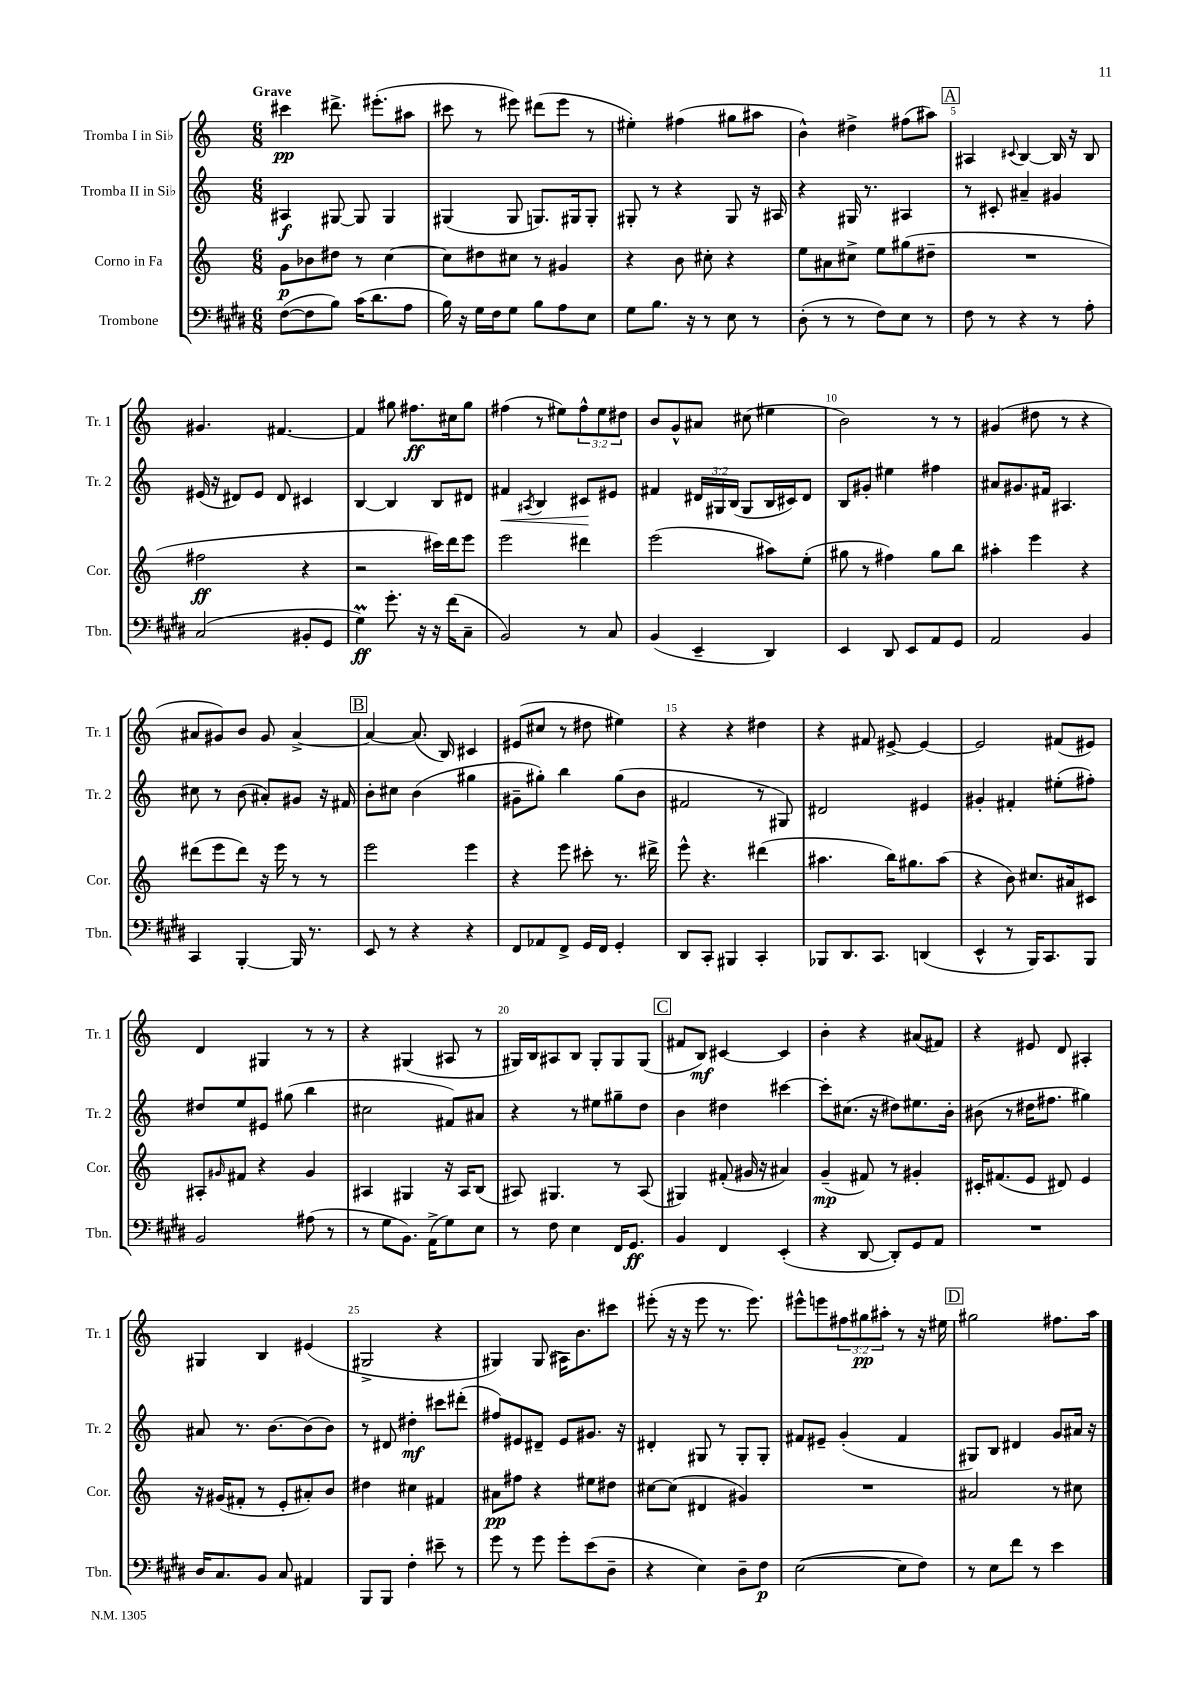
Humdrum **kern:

**kern	**dynam	**kern	**dynam	**kern	**dynam	**kern	**dynam
*part4	*part4	*part3	*part3	*part2	*part2	*part1	*part1
*staff4	*staff4	*staff3	*staff3	*staff2	*staff2	*staff1	*staff1
*I"Trombone	*	*I"Corno in Fa	*	*I"Tromba II in Si♭	*	*I"Tromba I in Si♭	*
*I'Tbn.	*	*I'Cor.	*	*I'Tr. 2	*	*I'Tr. 1	*
*clefF4	*	*clefG2	*	*clefG2	*	*clefG2	*
*k[f#c#g#d#]	*	*k[]	*	*k[]	*	*k[]	*
*M6/8	*	*M6/8	*	*M6/8	*	*M6/8	*
=1	=1	=1	=1	=1	=1	=1	=1
!	!	!	!	!	!	!LO:TX:a:B:t=Grave	!
([8F#\L	.	8g\L	p	4A#X/	f	4ccc#X\	pp
8F#\]	.	8b-X\	.	.	.	.	.
8B\J)	.	8dd#X\J	.	[8G#X/	.	8.ddd#X^\	.
(16c#\KL	.	8r	.	8G#/]	.	.	.
8.d#\	.	.	.	.	.	(8.eee#X'\L	.
.	.	[4cc\	.	4G#/	.	.	.
8A\J	.	.	.	.	.	8aa#X\J	.
=2	=2	=2	=2	=2	=2	=2	=2
16B\)	.	8cc\L]	.	(4G#X/	.	8ccc#X\	.
16r	.	.	.	.	.	.	.
16G#\LL	.	8dd#X\	.	.	.	8r	.
16F#\J	.	.	.	.	.	.	.
8G#\J	.	8cc#X\J	.	8G#/	.	8eee#X\)	.
8B\L	.	8r	.	8.Gn/L)	.	(8ddd#X\L	.
8A\	.	4g#X/	.	.	.	8eee#\J	.
.	.	.	.	16G#X/k	.	.	.
8E\J	.	.	.	8G#'/J	.	8r	.
=3	=3	=3	=3	=3	=3	=3	=3
8G#\L	.	4r	.	8G#X'/	.	4ee#X'\)	.
8.B\J	.	.	.	8r	.	.	.
.	.	8b\	.	4r	.	(4ff#X\	.
16r	.	.	.	.	.	.	.
8r	.	8cc#X'\	.	.	.	.	.
8E\	.	4r	.	8G#/	.	8gg#X\L	.
8r	.	.	.	16r	.	8aa#X\J	.
.	.	.	.	16A#X/	.	.	.
=4	=4	=4	=4	=4	=4	=4	=4
(8D#'\	.	8ee\L	.	4r	.	4b^^\)	.
8r	.	8a#X\	.	.	.	.	.
8r	.	8cc#X^\J	.	16G#X/	.	4dd#X^\	.
.	.	.	.	8.r	.	.	.
8F#\L)	.	8ee\L	.	.	.	.	.
8E\J	.	(8gg#X\	.	4A#X/	.	(8ff#X\L	.
8r	.	8dd#X~\J	.	.	.	8aa#X\J)	.
!!LO:REH:place=s1:t=A
=5	=5	=5	=5	=5	=5	=5	=5
8F#\	.	2.r	.	8r	.	4A#X/	.
8r	.	.	.	8c#X'/	.	.	.
.	.	.	.	.	.	8qqc#X/	.
4r	.	.	.	4a#X~/	.	[4B/	.
8r	.	.	.	4g#X/	.	16B/]	.
.	.	.	.	.	.	16r	.
8A'\	.	.	.	.	.	8B/	.
!!LO:LB:g=z
=6	=6	=6	=6	=6	=6	=6	=6
(2C#/	.	2ff#X\	ff	(16e#X/	.	4.g#X/	.
.	.	.	.	16r	.	.	.
.	.	.	.	8d#X/L)	.	.	.
.	.	.	.	8e#/J	.	.	.
.	.	.	.	8d#/	.	[4.f#X/	.
8BB#X'/L	.	4r	.	4c#X/	.	.	.
8GG#/J	.	.	.	.	.	.	.
=7	=7	=7	=7	=7	=7	=7	=7
4G#m\)	ff	2r	.	[4B/	.	4f#/]	.
8.g#'\	.	.	.	4B/]	.	8gg#X\	.
.	.	.	.	.	.	8.ff#X\L	ff
16r	.	.	.	.	.	.	.
16r	.	16ccc#X\LL)	.	8B/L	.	.	.
(16f#\KL	.	16ddd\J	.	.	.	16cc#X\k	.
8C#~\J	.	8eee\J	.	8d#X/J	.	8gg#\J	.
=8	=8	=8	=8	=8	=8	=8	=8
!	!	!	!	!	!LO:HP:b	!	!
2BB/)	.	2eee\	.	4f#X/	<	(4ff#X\	.
.	.	.	.	8qA#X/	.	.	.
.	.	.	.	4B/	.	8r	.
.	.	.	.	.	.	8ee#X\L)	.
8r	.	4ddd#X\	.	8c#X/L	.	12ff#^^\	.
.	.	.	.	.	.	12ee#\	.
8C#/	.	.	.	8e#X/J	[	.	.
.	.	.	.	.	.	12dd#X\J	.
=9	=9	=9	=9	=9	=9	=9	=9
(4BB/	.	(2eee\	.	4f#X/	.	8b/L	.
.	.	.	.	.	.	8g^^/	.
4EE~/	.	.	.	24d#X/LL	.	8a#X/J	.
.	.	.	.	24G#X/	.	.	.
.	.	.	.	(24B/JJ	.	.	.
.	.	.	.	8G#/L	.	(8cc#X\	.
4DD#/)	.	8aa#X\L)	.	16B/L	.	4ee#X\	.
.	.	.	.	16c#X/J)	.	.	.
.	.	(8ee'\J	.	8d#/J	.	.	.
=10	=10	=10	=10	=10	=10	=10	=10
4EE/	.	8gg#X\	.	8B/L	.	2b\)	.
.	.	8r	.	8g#X'/J	.	.	.
8DD#/	.	4ff#X\)	.	4ee#X\	.	.	.
8EE/L	.	.	.	.	.	.	.
8AA/	.	8gg#\L	.	4ff#X\	.	8r	.
8GG#/J	.	8bb\J	.	.	.	8r	.
=11	=11	=11	=11	=11	=11	=11	=11
2AA/	.	4aa#X'\	.	8a#X/L	.	(4g#X/	.
.	.	.	.	8.g#X/	.	.	.
.	.	4eee\	.	.	.	8dd#X\	.
.	.	.	.	16f#X/Jk	.	.	.
.	.	.	.	4.A#X/	.	8r	.
4BB/	.	4r	.	.	.	4r	.
!!LO:LB:g=z
=12	=12	=12	=12	=12	=12	=12	=12
4CC#/	.	(8ddd#X\L	.	8cc#X\	.	8a#X/L	.
.	.	8eee\	.	8r	.	8g#X/)	.
[4BBB'/	.	8ddd#\J)	.	(8b\	.	8b/J	.
.	.	16r	.	8a#X'/L)	.	8g#/	.
.	.	16eee\	.	.	.	.	.
16BBB/]	.	8r	.	8g#X/J	.	[4a#^/	.
8.r	.	.	.	.	.	.	.
.	.	8r	.	16r	.	.	.
.	.	.	.	16f#X/	.	.	.
!!LO:REH:place=s1:t=B
=13	=13	=13	=13	=13	=13	=13	=13
8EE/	.	2eee\	.	8b'\L	.	4a#/_	.
8r	.	.	.	8cc#X\J	.	.	.
4r	.	.	.	(4b\	.	(8.a#/]	.
.	.	.	.	.	.	16B/)	.
4r	.	4eee\	.	4gg#X\	.	4c#X/	.
=14	=14	=14	=14	=14	=14	=14	=14
8FF#/L	.	4r	.	8g#X~\L	.	(8e#X/L	.
8AA-X/	.	.	.	8gg#X'\J)	.	8cc#X/J	.
8FF#^/J	.	8eee\	.	4bb\	.	8r	.
16GG#/LL	.	8ccc#X'\	.	.	.	8dd#X\	.
16FF#/JJ	.	.	.	.	.	.	.
4GG#'/	.	8.r	.	(8gg#\L	.	4ee#X\)	.
.	.	.	.	8b\J	.	.	.
.	.	16ddd#X^\	.	.	.	.	.
=15	=15	=15	=15	=15	=15	=15	=15
8DD#/L	.	8eee^^\	.	2f#X/	.	4r	.
8CC#'/J	.	4.r	.	.	.	.	.
4BBB#X/	.	.	.	.	.	4r	.
4CC#'/	.	(4ddd#X\	.	8r	.	4dd#X\	.
.	.	.	.	8G#X/)	.	.	.
=16	=16	=16	=16	=16	=16	=16	=16
8BBB-X/L	.	4.aa#X\	.	2d#X/	.	4r	.
8.DD#/	.	.	.	.	.	.	.
.	.	.	.	.	.	8f#X/	.
8.CC#/J	.	.	.	.	.	.	.
.	.	16bb\KL)	.	.	.	[8e#X^/	.
.	.	8.gg#X\	.	.	.	.	.
(4DDn/	.	.	.	4e#X/	.	4e#/_	.
.	.	(8aa#\J	.	.	.	.	.
=17	=17	=17	=17	=17	=17	=17	=17
4EE^^/	.	4r	.	4g#X'/	.	2e#/]	.
8r	.	8b\)	.	4f#X'/	.	.	.
16BBB/KL)	.	8.cc#X/L	.	.	.	.	.
8.CC#/	.	.	.	.	.	.	.
.	.	.	.	(8ee#X'\L	.	(8f#X/L	.
.	.	16a#X/k	.	.	.	.	.
8BBB/J	.	8c#X/J	.	8ff#X'\J)	.	8e#X/J)	.
!!LO:LB:g=z
=18	=18	=18	=18	=18	=18	=18	=18
2BB/	.	8A#X'/L	.	8dd#X/L	.	4d/	.
.	.	16qqg#X/	.	.	.	.	.
.	.	8f#X/J	.	8ee/	.	.	.
.	.	4r	.	8e#X/J	.	4G#X/	.
.	.	.	.	(8gg#X\	.	.	.
(8A#X\	.	4g#/	.	4bb\	.	8r	.
8r	.	.	.	.	.	8r	.
=19	=19	=19	=19	=19	=19	=19	=19
8r	.	4A#X/	.	2cc#X\	.	4r	.
8G#\L	.	.	.	.	.	.	.
8.BB\J)	.	4G#X/	.	.	.	(4G#X/	.
(16AA^\KL	.	.	.	.	.	.	.
8G#\)	.	16r	.	8f#X/L)	.	8A#X/	.
.	.	16A#/KL	.	.	.	.	.
8E\J	.	(8B/J	.	8a#X/J	.	8r	.
=20	=20	=20	=20	=20	=20	=20	=20
8r	.	8A#X/)	.	4r	.	16G#X/LL)	.
.	.	.	.	.	.	16B/J	.
8F#\	.	4.G#X/	.	.	.	8A#X/	.
4E\	.	.	.	8r	.	8B/J	.
.	.	.	.	8ee#X\L	.	8G#'/L	.
16FF#/KL	.	8r	.	8gg#X~\	.	8G#/	.
8.GG#/J	ff	.	.	.	.	.	.
.	.	(8A#/	.	8dd\J	.	(8G#/J	.
!!LO:REH:place=s1:t=C
=21	=21	=21	=21	=21	=21	=21	=21
4BB/	.	4G#X/)	.	4b\	.	8f#X/L	.
.	.	.	.	.	.	8B/J)	mf
4FF#/	.	(8f#X'/	.	4dd#X\	.	[4c#X/	.
.	.	16g#X/	.	.	.	.	.
.	.	16r	.	.	.	.	.
(4EE'/	.	4a#X/)	.	[4ccc#X\	.	4c#/]	.
=22	=22	=22	=22	=22	=22	=22	=22
4r	.	(4g~/	mp	8ccc#'\L]	.	4b'\	.
.	.	.	.	(8.cc#X\J	.	.	.
[8DD#/	.	8f#X/)	.	.	.	4r	.
.	.	.	.	16r	.	.	.
8DD#'/L])	.	8r	.	8dd#X\L)	.	.	.
8GG#/	.	4g#X'/	.	8.ee#X\	.	(8a#X/L	.
8AA/J	.	.	.	.	.	8f#X/J)	.
.	.	.	.	16b'\Jk	.	.	.
=23	=23	=23	=23	=23	=23	=23	=23
2.r	.	16c#X'/KL	.	(8b#X\	.	4r	.
.	.	(8.f#X/	.	.	.	.	.
.	.	.	.	8r	.	.	.
.	.	8e/J	.	16dd#X\KL	.	8e#X/	.
.	.	.	.	8.ff#X\J	.	.	.
.	.	8d#X/)	.	.	.	8d/	.
.	.	4e/	.	4gg#X\)	.	4A#X'/	.
!!LO:LB:g=z
=24	=24	=24	=24	=24	=24	=24	=24
16D#/KL	.	16r	.	8a#X/	.	4G#X/	.
8.C#/	.	(16g#X/KL	.	.	.	.	.
.	.	8f#X'/J	.	8.r	.	.	.
8BB/J	.	8r	.	.	.	4B/	.
.	.	.	.	[8.b\L	.	.	.
8C#/	.	8e'/L	.	.	.	.	.
4AA#X/	.	8a#X'/)	.	(8b\]	.	(4e#X/	.
.	.	8b/J	.	8b\J)	.	.	.
=25	=25	=25	=25	=25	=25	=25	=25
8BBB/L	.	4dd#X\	.	8r	.	2G#X^/	.
8BBB/J	.	.	.	8d#X/	.	.	.
4F#'\	.	4cc#X\	.	4dd#X'\	mf	.	.
8e#X~\	.	4f#X/	.	8ccc#X\L	.	4r	.
8r	.	.	.	(8ddd#X'\J	.	.	.
=26	=26	=26	=26	=26	=26	=26	=26
8g#\	.	8a#X\L	pp	8ff#X/L)	.	4G#X/)	.
8r	.	8ff#X\J	.	8e#X/	.	.	.
8g#\	.	4r	.	8d#X~/J	.	(8G#/	.
8g#'\L	.	.	.	8e#/L	.	16A#X\KL)	.
.	.	.	.	.	.	8.b\	.
(8e\	.	8ee#X\L	.	8.g#X/J	.	.	.
8D#~\J	.	8dd#X\J	.	.	.	8ccc#X\J	.
.	.	.	.	16r	.	.	.
=27	=27	=27	=27	=27	=27	=27	=27
4r	.	[8cc#X\L	.	4d#X'/	.	(8eee#X'\	.
.	.	(8cc#\J]	.	.	.	16r	.
.	.	.	.	.	.	16r	.
4E\)	.	4d#X/	.	8G#X/	.	8eee#\	.
.	.	.	.	8r	.	8.r	.
8D#~\L	.	4g#X/)	.	8G#'/L	.	.	.
.	.	.	.	.	.	8.eee#\)	.
8F#\J	p	.	.	8G#'/J	.	.	.
=28	=28	=28	=28	=28	=28	=28	=28
([2E\	.	2.r	.	8f#X/L	.	8eee#X^^\L	.
.	.	.	.	8e#X~/J	.	8eeen\	.
.	.	.	.	(4g'/	.	12ff#X\	.
.	.	.	.	.	.	12gg#X\	pp
.	.	.	.	.	.	12aa#X'\J	.
8E\L]	.	.	.	4f#/	.	8r	.
8F#\J)	.	.	.	.	.	16r	.
.	.	.	.	.	.	16ee#X\	.
!!LO:REH:place=s1:t=D
=29	=29	=29	=29	=29	=29	=29	=29
8r	.	2a#X/	.	8G#X/L)	.	2gg#X\	.
8E\L	.	.	.	8B/J	.	.	.
8f#\J	.	.	.	4d#X/	.	.	.
8r	.	.	.	.	.	.	.
4e\	.	8r	.	8g/L	.	8.ff#X\L	.
.	.	8cc#X\	.	16a#X/Jk	.	.	.
.	.	.	.	16r	.	16aa\Jk	.
==	==	==	==	==	==	==	==
*-	*-	*-	*-	*-	*-	*-	*-
